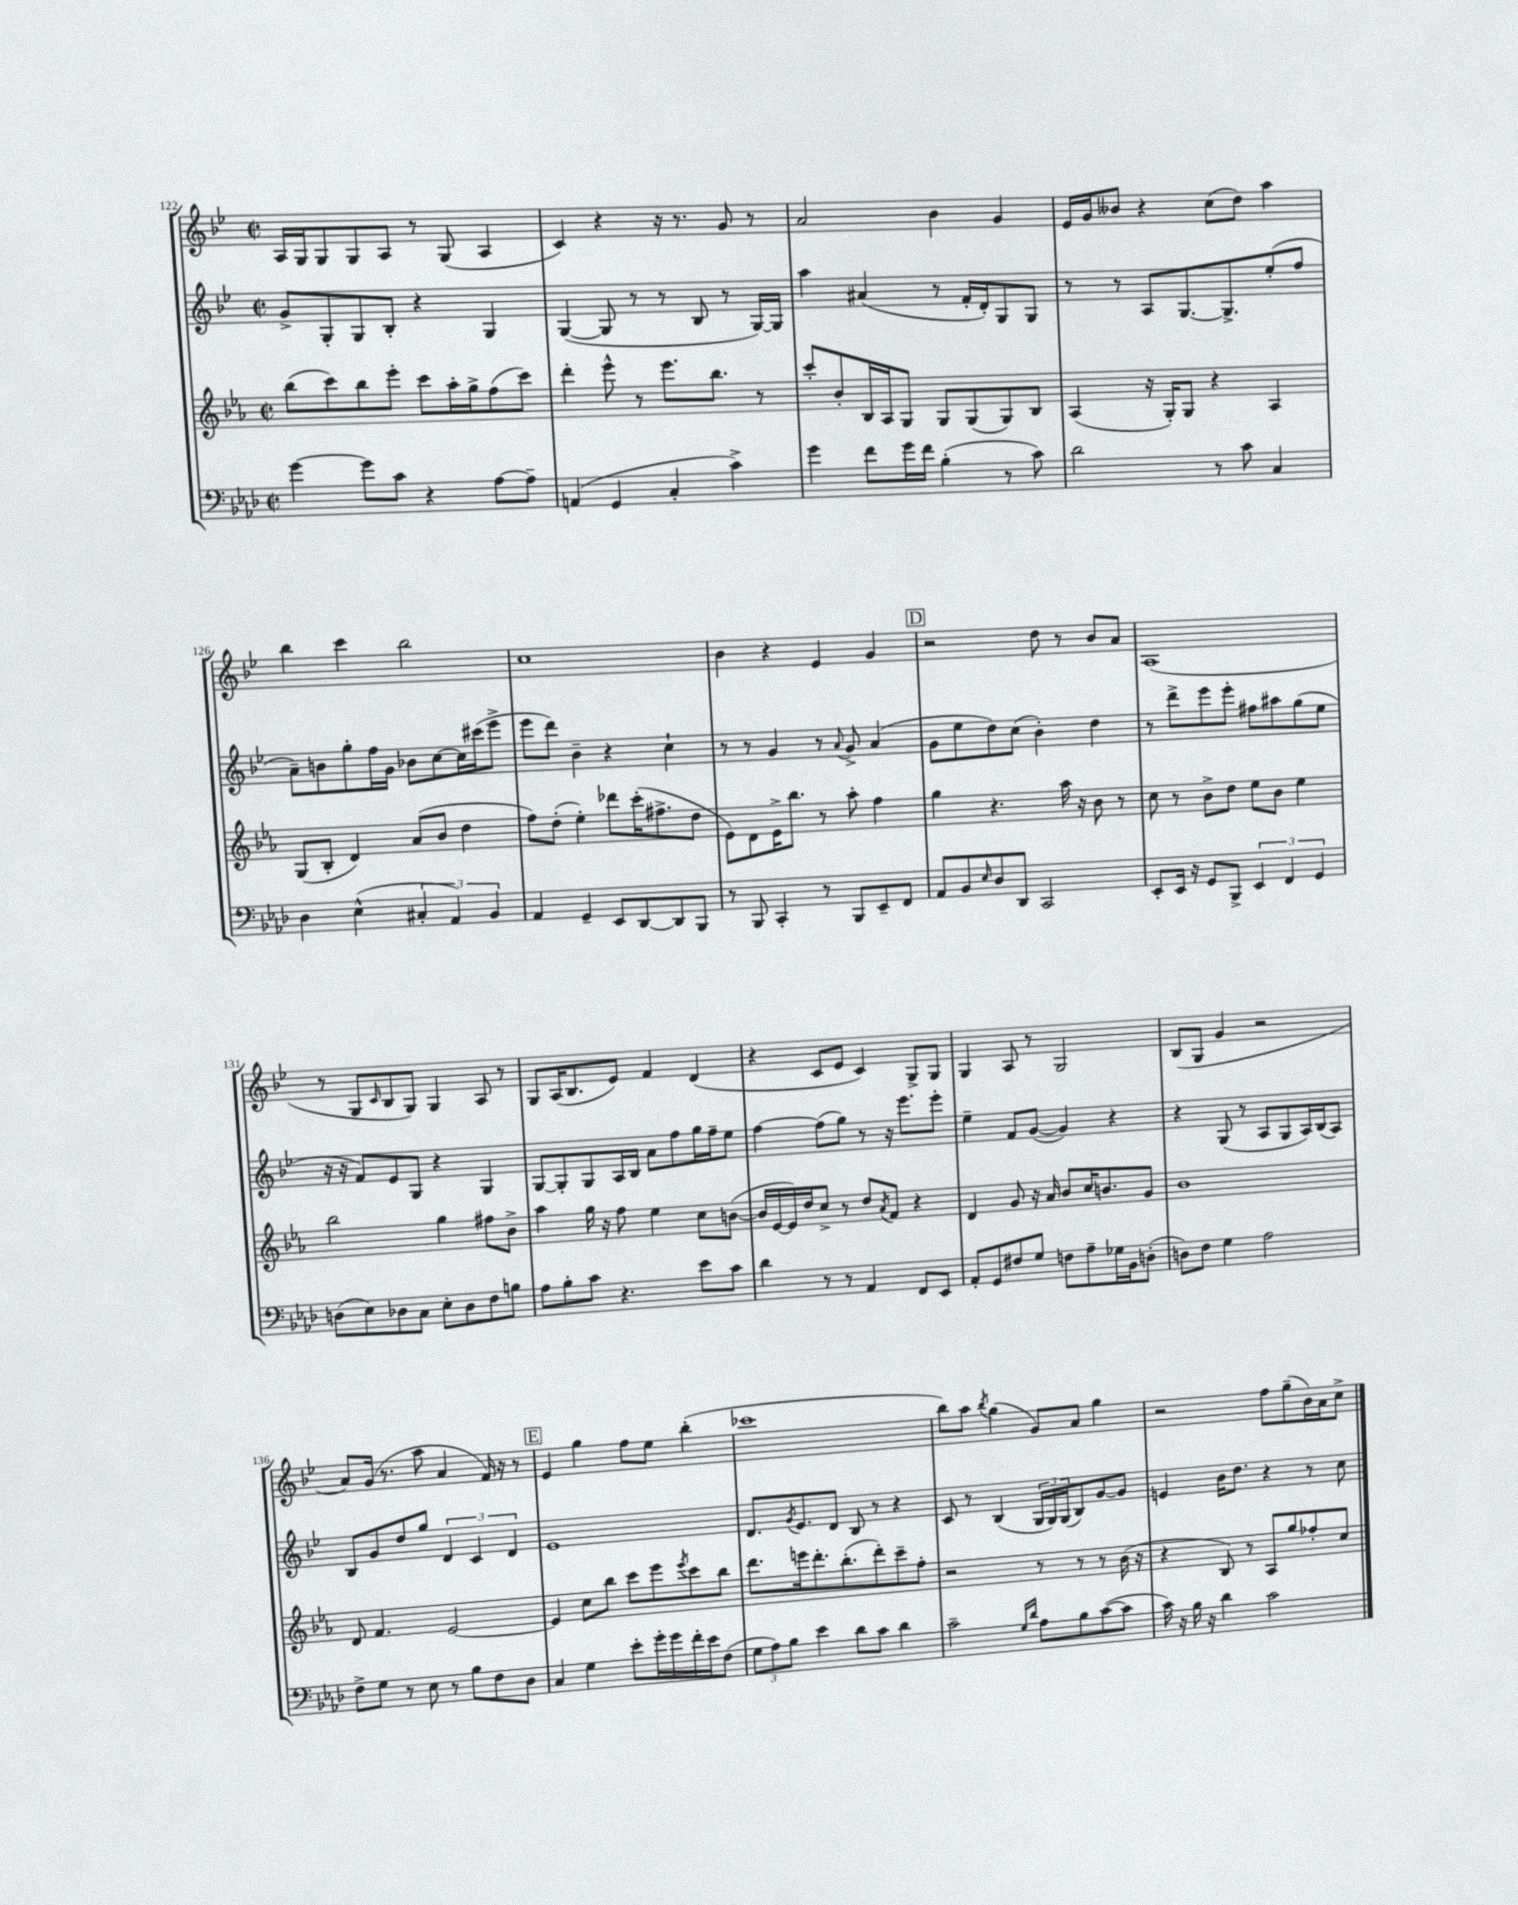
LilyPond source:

<<
\new StaffGroup <<
\new Staff = "s0" {
    \clef treble \key bes \major \defaultTimeSignature \time 2/2
    a16 g16 g8 g8 a8 r8 g8( a4 |
    c'4) r4 r16 r8. g'8 r8 |
    a'2 bes'4 g'4 |
    ees'16 g'16 beses'8 r4 c''8( d''8) a''4 |
    bes''4 c'''4 bes''2 |
    c''1 |
    bes'4 r4 ees'4 g'4 |
    \mark \markup { \box "D" } r2 d''8 r8 bes'8 a'8 |
    a1( |
    r8 g8 \grace { c'16 } bes8 g8) g4 a8 r8 |
    g8 a16( bes8. ees'8) f'4 d'4( |
    r4 c'8 ees'8 c'4) g8-> g8 |
    g4 a8 r8 g2 |
    bes8( g8 g'4 r2 |
    a'8) g'16( r8. a''8 a'4 f'16) r16 r8 |
    \mark \markup { \box "E" } ees'4 g''4 f''8 ees''8 bes''4-.( |
    ces'''1 |
    bes''8) a''8 \acciaccatura { bes''8 } g''4( g'8) a'8 g''4 |
    r2 f''8 g''8--( bes'16) a'16 c''8-> \bar "|." |
}
\new Staff = "s1" {
    \clef treble \key bes \major \defaultTimeSignature \time 2/2
    g'8-> g8-. g8 bes8-. r4 g4 |
    g4~( g8 r8 r8 bes8 r8 g16~) g16 |
    a''4 ais'4( r8 f'16-. d'16-.) g8 g8 |
    r8 r8 a8 g8.~ g8.-> ees''8-.( f''8 |
    a'8--) b'8 g''8-. f''16 g'16 bes'8 c''8~ c''16 cis'''16( ees'''8-> |
    ees'''8 d'''8) bes'4-- r4 c''4-! |
    r8 r8 g'4 r8 \appoggiatura { a'8 } g'8-> a'4( |
    \mark \markup { \box "D" } g'8 ees''8 d''8) c''8( bes'4-.) d''4 |
    r8 d'''8-> ees'''8 ees'''8-. fis''8 ais''8 g''8( ees''8 |
    r16 r16 f'8) ees'8 g8 r4 g4 |
    g8~ g8-. g8 a16 bes16 a'8 f''8 g''16 f''16-- ees''8 |
    f''4~ f''8( g''8) r8 r16 ees'''8. ees'''8-. |
    ees''4-- f'8 g'8~( g'4) r4 |
    r4 g8( r8 a8 g8 a16) bes16( a8) |
    bes8 g'8 d''8 g''8 \tuplet 3/2 { d'4 c'4 d'4 } |
    \mark \markup { \box "E" } ees'1 |
    d'8. \acciaccatura { g'8 } ees'8. d'8 bes8 r8 r4 |
    c'8 r8 bes4( \tuplet 3/2 { g16 g16) g16( } bes8) g'8~ g'8 |
    e'4 bes'16 d''8. r4 r8 c''8 \bar "|." |
}
\new Staff = "s2" {
    \clef treble \key ees \major \defaultTimeSignature \time 2/2
    bes''8( c'''8) bes''8 ees'''8-. c'''8 aes''16-. g''16-> f''8( c'''8) |
    d'''4-. ees'''8-^ r8 ees'''8. bes''8. r8 |
    c'''8-. bes'8-. bes16 aes16 g8 g8 g8( g8) bes8 |
    aes4( r16 g16-.) g8 r4 aes4 |
    g8( bes8-. d'4) aes'8( bes'8 d''4 |
    f''8) d''8-.( ees''4-.) des'''8 c'''16-.( fis''8.-> d''8 |
    ees'8) d'8 ees'16-> bes''8. r8 aes''8-. f''4 |
    \mark \markup { \box "D" } g''4 r4. aes''16 r16 bes'8 r8 |
    c''8 r8 bes'8-> d''8 ees''8 bes'8 ees''4 |
    bes''2 g''4 fis''8 bes'8-> |
    aes''4 g''16 r16 f''8 ees''4 c''8 b'8~( |
    b'16 ees'16~ ees'16) d''16 c''8-> r8 d''8 \acciaccatura { aes'8 } f'8 r4 |
    d'4 g'8 r16 aes'16 bes'8 c''16 b'8. g'8 |
    bes'1 |
    d'8 f'4. ees'2~ |
    \mark \markup { \box "E" } ees'4 c''8 bes''8 c'''8 ees'''8 \acciaccatura { ees'''8 } c'''8 bes''8 |
    d'''8. e'''16 d'''8.-. bes''8.-.( d'''8-.) c'''8-- f''8-. |
    r2 r8 r8 r8 bes'16( r16 |
    r4 bes8) r8 aes8 g''8 fes''8-. c''8 \bar "|." |
}
\new Staff = "s3" {
    \clef bass \key aes \major \defaultTimeSignature \time 2/2
    g'4~ g'8 c'8 r4 aes8~ aes8-- |
    a,4( g,4 c4-. c'4->) |
    g'4 f'8 g'16 f'16 bes4-.( r8 c'8) |
    des'2 r8 c'8 c4 |
    des4 ees4-^( \tuplet 3/2 { cis4-. aes,4) bes,4 } |
    aes,4 g,4-- ees,8 des,8~ des,8 bes,,8 |
    r8 bes,,8 c,4-. r8 bes,,8 ees,8-- f,8 |
    \mark \markup { \box "D" } aes,8 bes,8 \grace { ees16 } des8 des,8 c,2 |
    ees,8-. ees,16 r16 g,8 bes,,8-> \tuplet 3/2 { ees,4 f,4 g,4 } |
    d8( ees8) des8 c8 ees8-. des8 f8 b8 |
    aes8 bes8-. c'8 r4. ees'8 c'8 |
    des'4 r8 r8 aes,4 f,8 ees,8 |
    aes,8-. g,8 fis8 g8 f8 aes8-- ges16 bes,16 d8-.( |
    d8) f8 g4 aes2 |
    f8-> g8 r8 ees8 r8 bes8 f8 des8 |
    \mark \markup { \box "E" } c4 g4 ees'8-. g'16-. g'16 f'16-. ees'16 f8( |
    \tuplet 3/2 { g8 aes8) bes8 } ees'4 des'8 c'8 des'4 |
    c'2-- \grace { g16 des'16 } aes8 bes8 c'8~( c'8 |
    c'16) r16 bes16 r16 des'4 c'2 \bar "|." |
}
>>
>>
\layout { \context { \Score currentBarNumber = #122 } }
